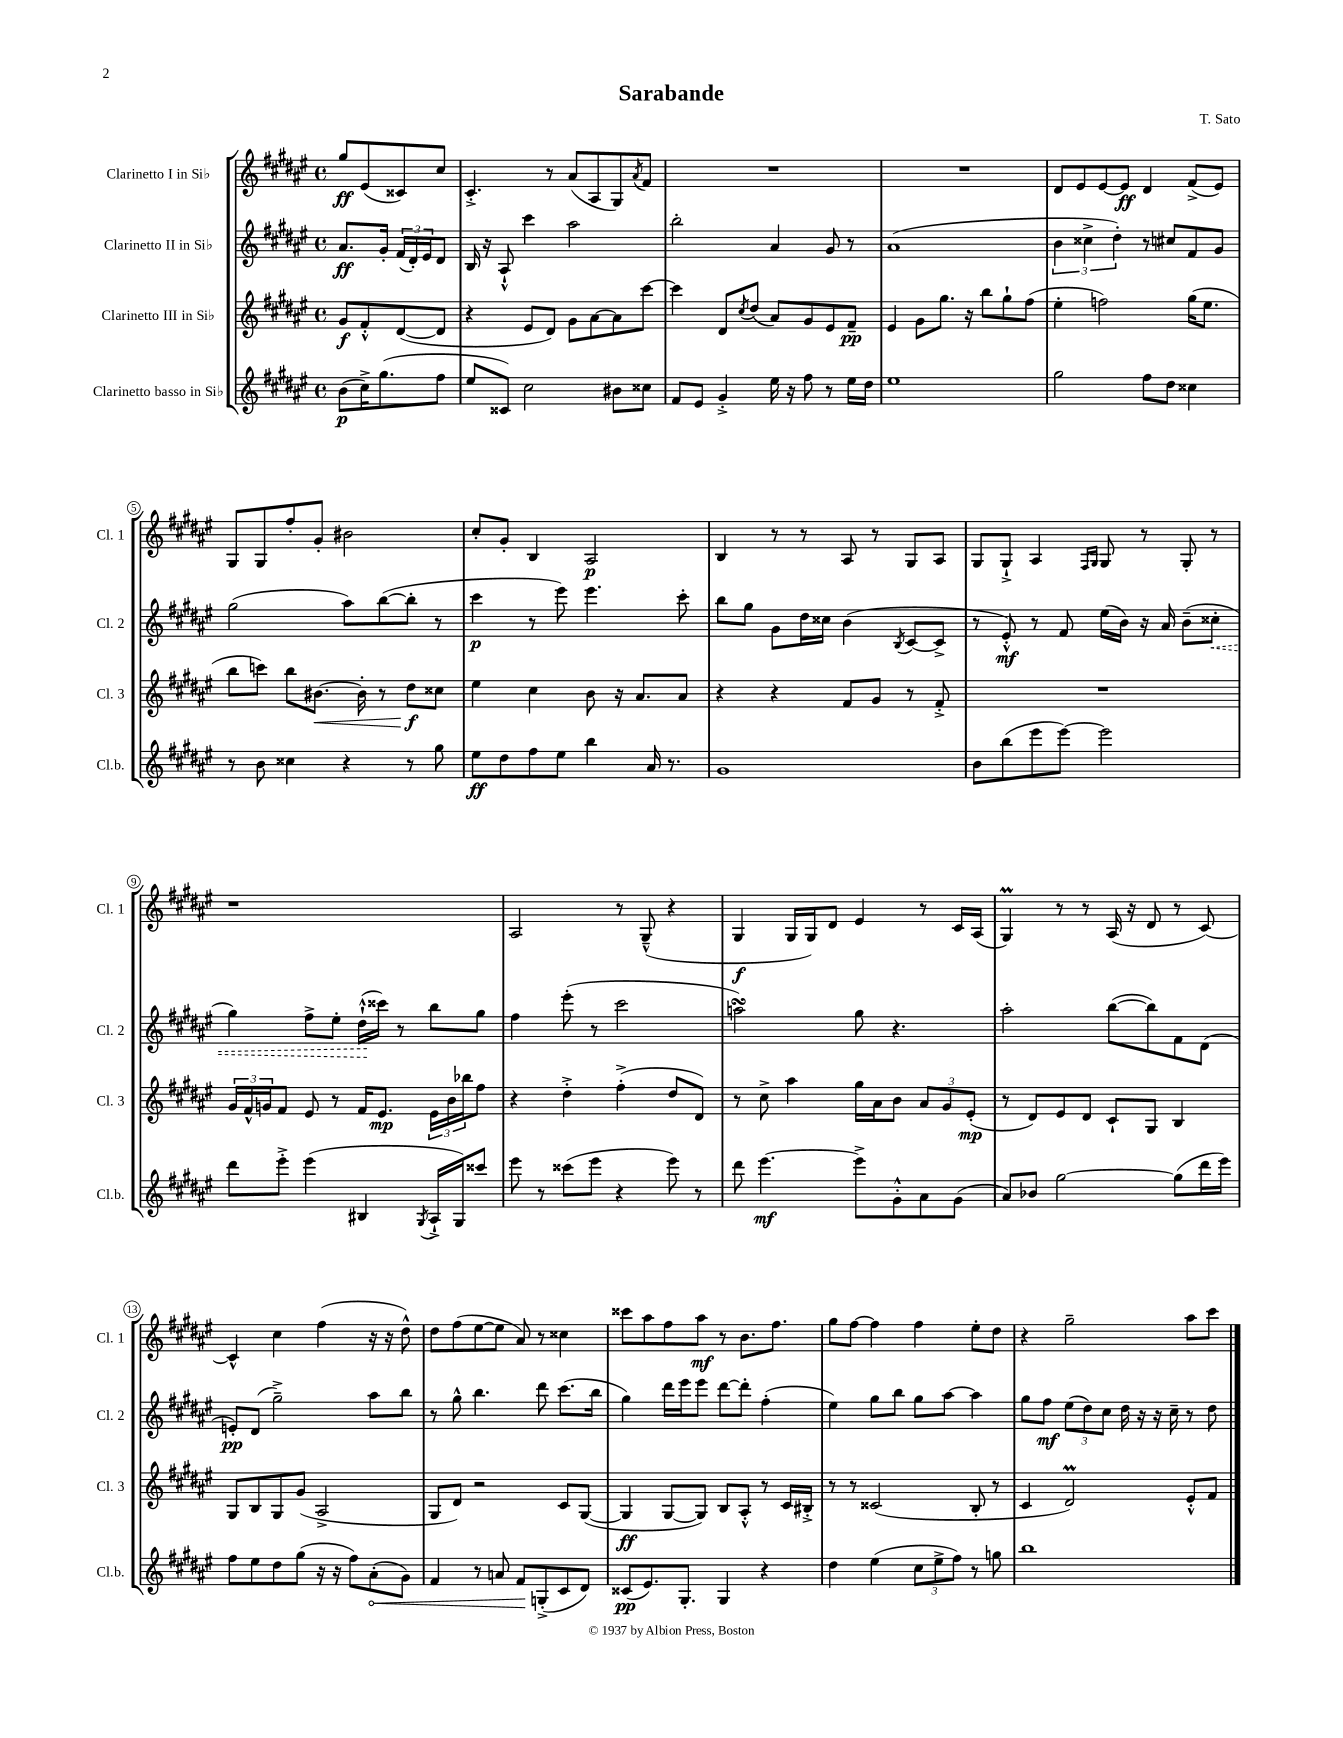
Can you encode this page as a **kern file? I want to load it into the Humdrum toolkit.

**kern	**kern	**kern	**kern
*staff4	*staff3	*staff2	*staff1
*clefG2	*clefG2	*clefG2	*clefG2
*k[f#c#g#d#a#e#]	*k[f#c#g#d#a#e#]	*k[f#c#g#d#a#e#]	*k[f#c#g#d#a#e#]
*M4/4	*M4/4	*M4/4	*M4/4
*met(c)	*met(c)	*met(c)	*met(c)
(8b	8g#	8.a#	8gg#
16cc#^)	8f#'^^	.	(8e#
(8.gg#	.	16g#'	.
.	([8d#	(24f#	8c##)
.	.	24d#')	.
.	.	24e#	.
8ff#	8d#]	8d#	8cc#
=	=	=	=
8ee#	4r	16B	4.c#'^
.	.	16r	.
8c##)	.	8A#`^^	.
2cc#	8e#	4ccc#	.
.	8d#)	.	8r
.	8g#	2aa#	(8a#
.	[8a#	.	8A#
8b#	8a#]	.	8G#)
.	.	.	8qa#
8cc##	[8ccc#	.	8f#
=	=	=	=
8f#	4ccc#]	2bb'	1r
8e#	.	.	.
4g#'^	8d#	.	.
.	8qcc#	.	.
.	(8dd#	.	.
16ee#	8a#)	4a#	.
16r	.	.	.
8ff#	8g#	.	.
8r	8e#	8g#	.
16ee#	8f#~	8r	.
16dd#	.	.	.
=	=	=	=
1ee#	4e#	(1a#	1r
.	8g#	.	.
.	8.gg#	.	.
.	16r	.	.
.	8bb	.	.
.	8gg#`	.	.
.	(8ff#	.	.
=	=	=	=
2gg#	4ee#'	6b	8d#
.	.	.	8e#
.	.	6cc##^	.
.	2ff)	.	[8e#
.	.	6dd#')	.
.	.	.	8e#]
8ff#	.	8r	4d#
8dd#	.	8cc#	.
4cc##	(16gg#	8f#	(8f#^
.	8.ee#	.	.
.	.	8g#	8e#)
=	=	=	=
8r	8bb	(2gg#	8G#
8b	8ccc)	.	8G#
4cc##	8bb	.	8ff#'
.	[8.b#	.	8g#'
4r	.	8aa#)	2b#
.	16b#']	.	.
.	8r	([8bb	.
8r	8dd#	8bb']	.
8gg#	8cc##	8r	.
=	=	=	=
8ee#	4ee#	4ccc#	8cc#'
8dd#	.	.	8g#'
8ff#	4cc#	8r	4B
8ee#	.	8eee#)	.
4bb	8b	4.eee#	2A#
.	16r	.	.
.	8.a#	.	.
16a#	.	.	.
8.r	.	.	.
.	8a#	8ccc#'	.
=	=	=	=
1g#	4r	8bb	4B
.	.	8gg#	.
.	4r	8g#	8r
.	.	16dd#	8r
.	.	16cc##	.
.	8f#	(4b	8A#
.	8g#	.	8r
.	.	8qB	.
.	8r	[8c#	8G#
.	8f#'^	8c#^]	8A#
=	=	=	=
8b	1r	8r	8G#
(8bb	.	8e#'^^)	8G#`^
8eee#	.	8r	4A#
[8eee#)	.	8f#	.
.	.	.	16qqF#
.	.	.	16qqG#
2eee#]	.	(16ee#	8G#
.	.	16b)	.
.	.	16r	8r
.	.	16a#	.
.	.	(8b~	8G#'
.	.	8cc##'	8r
=	=	=	=
8ddd#	24g#	4gg#)	1r
.	24f#^^	.	.
.	24g	.	.
8eee#'^	8f#	.	.
(4eee#	8e#	8ff#^	.
.	8r	8ee#'	.
4B#	16f#	(16dd#`^^	.
.	8.e#	16ccc##)	.
.	.	8r	.
8qG#	.	.	.
16A#`^	24e#	8bb	.
.	24b	.	.
16G#)	.	.	.
.	24bb-	.	.
8ccc##	8ff#	8gg#	.
=	=	=	=
8eee#	4r	4ff#	2A#
8r	.	.	.
(8ccc##	4dd#'^	(8eee#'	.
8eee#	.	8r	.
4r	(4ff#'^	2ccc#	8r
.	.	.	(8G#~^^
8eee#)	8dd#	.	4r
8r	8d#)	.	.
=	=	=	=
8ddd#	8r	2aa)	4G#
[4.eee#	8cc#^	.	.
.	4aa#	.	16G#
.	.	.	16G#)
.	.	.	8d#
8eee#^]	16gg#	8gg#	4e#
.	16a#	.	.
8g#'^^	8b	4.r	.
8a#	12a#	.	8r
.	12g#	.	.
(8g#	.	.	16c#
.	(12e#'	.	.
.	.	.	(16A#
=	=	=	=
8a#)	8r	2aa#'	4G#)
8b-	8d#)	.	.
[2gg#	8e#	.	8r
.	8d#	.	8r
.	8c#`	([8bb	(16A#
.	.	.	16r
.	8G#	8bb])	8d#
(8gg#]	4B	8f#	8r
16ddd#	.	(8d#	[8c#)
16eee#)	.	.	.
=	=	=	=
8ff#	8G#	8e')	4c#^^]
8ee#	8B	(8d#	.
8dd#	8G#	2gg#~^)	4cc#
(8gg#	(8g#	.	.
16r	2A#^	.	(4ff#
16r	.	.	.
8ff#)	.	.	.
(8a#'	.	8aa#	16r
.	.	.	16r
8g#)	.	8bb	8dd#^^)
=	=	=	=
4f#	8G#	8r	8dd#
.	8d#)	8gg#^^	(8ff#
8r	2r	4.bb	[8ee#
8a	.	.	8ee#]
8f#	.	.	8a#)
(8G'^	.	8ddd#	8r
8c#	8c#	(8.ccc#	4cc##
8d#)	([8G#	.	.
.	.	16bb	.
=	=	=	=
(8c##	4G#]	4gg#)	8ccc##
8.e#)	.	.	8aa#
.	[8G#	16ddd#	8ff#
8.G#'	.	16eee#	.
.	8G#])	8eee#	8aa#
4G#	8B	[8ddd#	8r
.	8A#'^^	8ddd#']	8.b
4r	8r	(4ff#'	.
.	.	.	8.ff#
.	16c#	.	.
.	16B#'^	.	.
=	=	=	=
4dd#	8r	4ee#)	8gg#
.	8r	.	[8ff#
(4ee#	(2c##	8gg#	4ff#]
.	.	8bb	.
12cc#	.	8gg#	4ff#
12ee#^	.	.	.
.	.	[8aa#	.
12ff#)	.	.	.
8r	8B'	4aa#]	8ee#'
8gg	8r	.	8dd#
=	=	=	=
1bb	4c#	8gg#	4r
.	.	8ff#	.
.	2d#)	(12ee#	2gg#~
.	.	12dd#)	.
.	.	12cc#	.
.	.	16dd#	.
.	.	16r	.
.	.	16r	.
.	.	16cc#~	.
.	8e#'^^	8r	8aa#
.	8f#	8dd#	8ccc#
==	==	==	==
*-	*-	*-	*-
